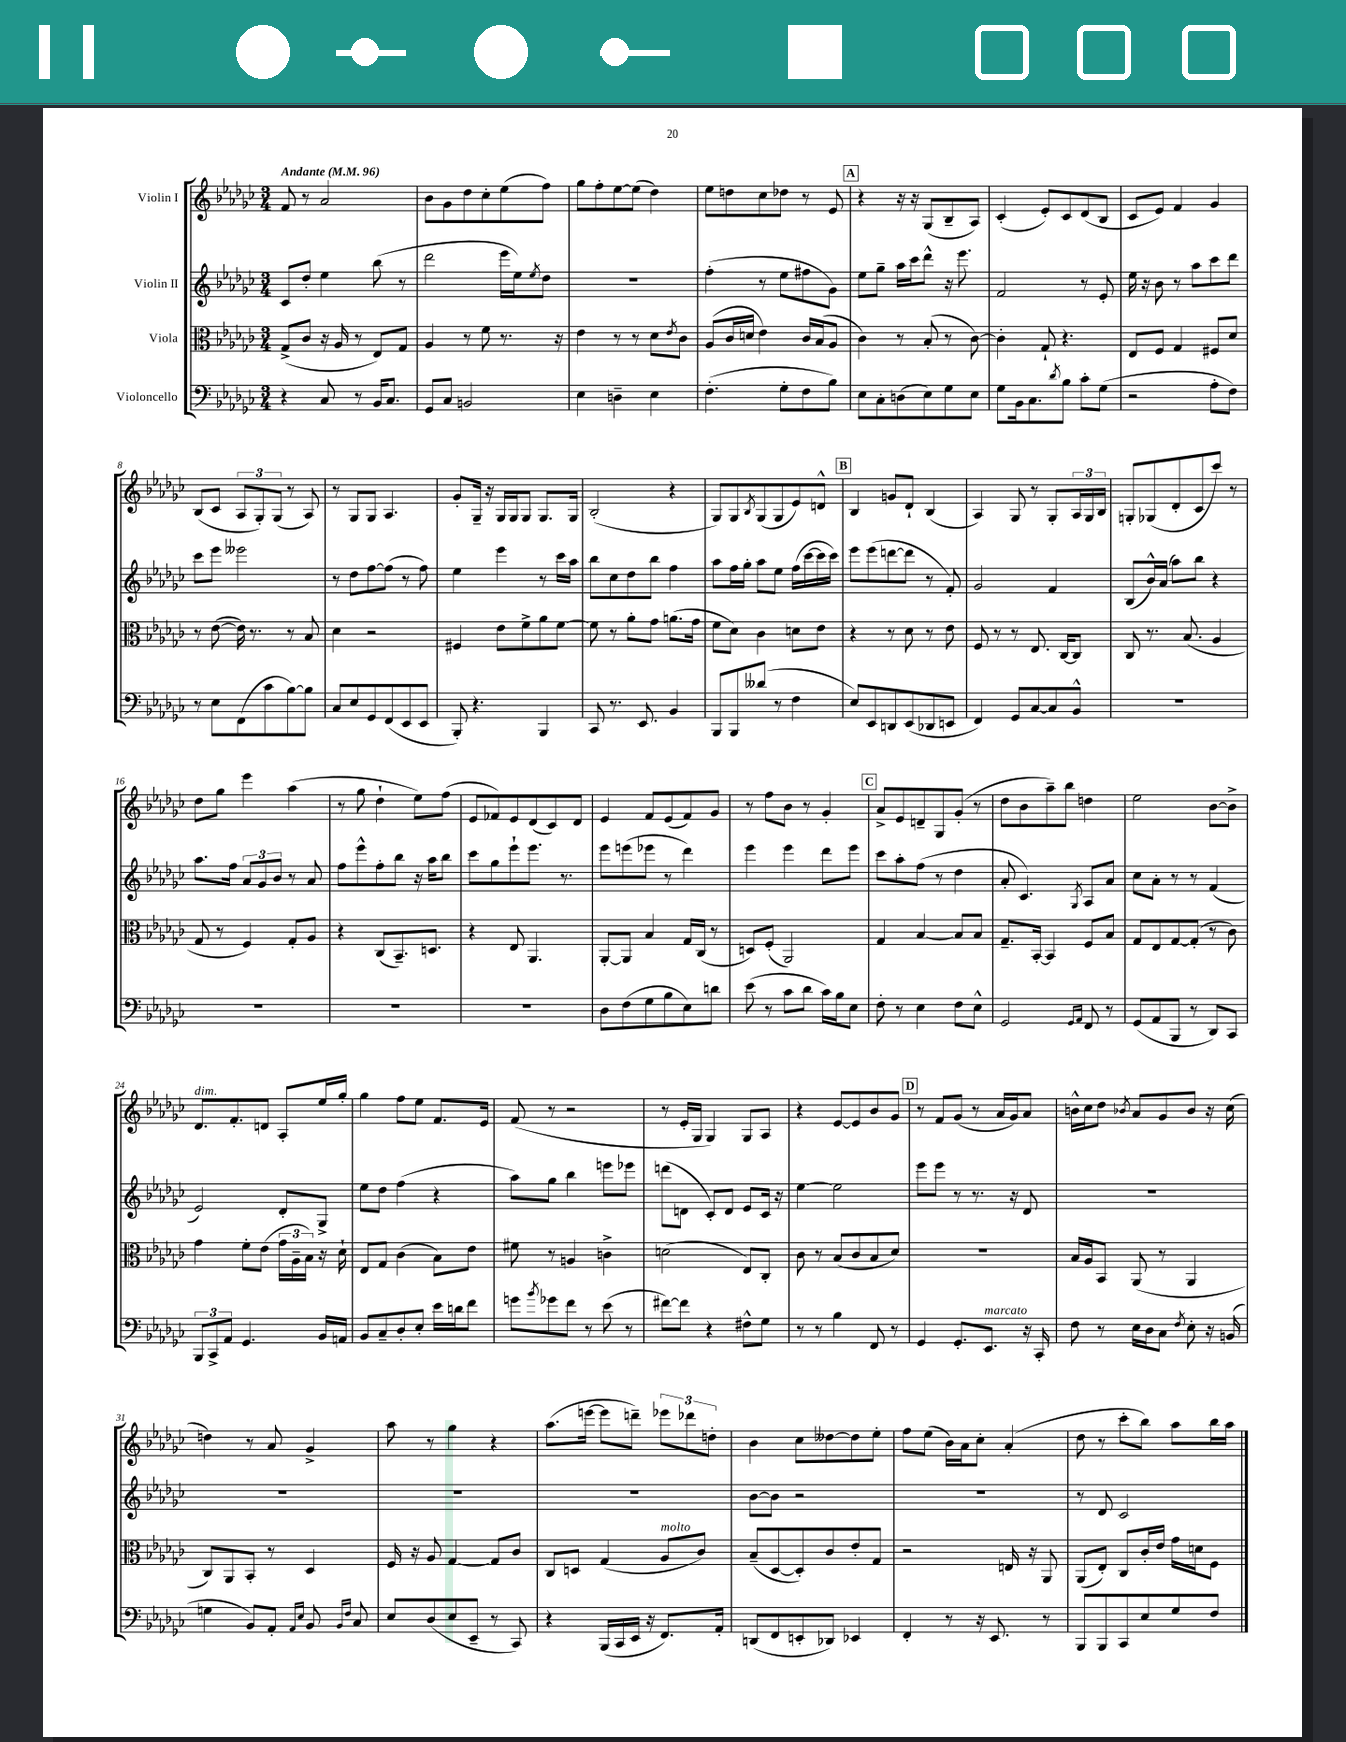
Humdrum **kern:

**kern	**kern	**kern	**kern
*part4	*part3	*part2	*part1
*staff4	*staff3	*staff2	*staff1
*I"Violoncello	*I"Viola	*I"Violin II	*I"Violin I
*clefF4	*clefC3	*clefG2	*clefG2
*k[b-e-a-d-g-c-]	*k[b-e-a-d-g-c-]	*k[b-e-a-d-g-c-]	*k[b-e-a-d-g-c-]
*M3/4	*M3/4	*M3/4	*M3/4
*MM96	*MM96	*MM96	*MM96
=1	=1	=1	=1
!	!	!	!LO:TX:a:B:t=Andante
4r	(8G-^/L	8c-/L	8f/
.	8c-/J	8dd-'/J	8r
8C-/	16r	4ee-\	2a-/
.	16A-/	.	.
8r	8r	.	.
16BB-/KL	8E-/L)	(8bb-\	.
8.C-/J	.	.	.
.	8G-/J	8r	.
=2	=2	=2	=2
8GG-/L	4A-/	2ddd-\	8b-\L
8C-/J	.	.	8g-\
2BBn/	8r	.	8dd-\
.	8f\	.	8cc-'\
.	8.r	16eee-\LL	(8ee-\
.	.	16ee-\J)	.
.	.	8qee-/	.
.	.	8dd-\J	8ff\J)
.	16r	.	.
=3	=3	=3	=3
4E-\	4e-\	2.r	8gg-\L
.	.	.	8ff'\
4Dn~\	8r	.	[8ee-\
.	8r	.	(8ee-\J]
4E-\	8d-\L	.	4dd-\)
.	8qe-/	.	.
.	8c-\J	.	.
=4	=4	=4	=4
(4.F'\	(8A-/L	(4ff'\	8ee-\L
.	16c-/L	.	8ddn\
.	16dn/JJ	.	.
.	4e-\)	8r	8cc-\
8G-'\L	.	8ee-\L	8dd-X\J
8F\	16c-/LL	8ff#X\	8r
.	(16B-/J	.	.
8B-\J)	8A-/J	8g-\J)	8e-/
!!LO:REH:place=s1:t=A
=5	=5	=5	=5
8E-\L	4c-\)	8ee-\L	4r
8C-'\	.	8gg-~\J	.
(8Dn\	8r	16aa-\LL	16r
.	.	16ccc-\J	16r
8E-\)	(8B-'/	8ddd-^^\J	(8G-/L
8G-\	8r	16r	8B-~/
.	.	8.eee-\	.
8E-\J	[8c-\)	.	8A-/J)
=6	=6	=6	=6
8G-\L	4c-'\]	2f/	(4c-'/
16BB-\k	.	.	.
8.C-\	.	.	.
.	8G-`/	.	8e-'/L)
8qd-/	.	.	.
8B-\J	4.r	.	8c-/
8c-'\L	.	8r	(8d-/
(8G-\J	.	8e-'/	8B-/J
=7	=7	=7	=7
2r	8E-/L	16ee-\	8c-/L
.	.	16r	.
.	8F/J	8b-\	8e-/J)
.	4G-/	8r	4f/
.	.	8aa-\L	.
8A-'\L	8F#X/L	8ccc-\	4g-/
8F\J)	8d-/J	8ddd-\J	.
!!LO:LB:g=z
=8	=8	=8	=8
8r	8r	8ccc-\L	(8B-/L
8E-\L	([8e-\	8eee-\J	8c-/J
(8FF\	16e-\])	2eee--X\	12A-/L
.	8.r	.	.
.	.	.	12G-'/)
8c-\	.	.	.
.	.	.	(12G-/J
[8B-\)	8r	.	8r
8B-\J]	8B-/	.	8A-/)
=9	=9	=9	=9
8C-/L	4d-\	8r	8r
8E-/	.	8dd-\L	8G-/L
8GG-/	2r	[8ff\	8G-/J
(8FF/	.	(8ff\J]	4.A-/
8EE-/	.	8r	.
8EE-/J	.	8ff\)	.
=10	=10	=10	=10
8BBB-'/)	4F#X/	4ee-\	8g-'/L
4.r	.	.	16G-~/Jk
.	.	.	16r
.	8e-\L	4eee-\	16G-/LL
.	.	.	16G-/J
.	8f^\	.	8G-/J
4BBB-/	8a-\	8r	8.G-/L
.	[8f\J	16ccc-\LL	.
.	.	16aa-\JJ	16G-/Jk
=11	=11	=11	=11
8CC-/	8f\]	8bb-\L	(2B-'/
8.r	8r	8cc-\	.
.	8a-'\L	8dd-\	.
8.EE-/	.	.	.
.	8g-\J	8bb-\J	.
4BB-/	(8.an\L	4ff\	4r
.	16g-\Jk	.	.
=12	=12	=12	=12
8BBB-/L	8f\L	8aa-\L	8G-/L)
8BBB-/	8d-\J)	16ff\L	8G-/
.	.	16gg-'\JJ	.
.	.	.	8qB-/
(8d--X/J	4c-\	8aa-\L	(8G-/
8r	.	8ee-\J	8G-/
4F\	8dn\L	(16ff\LL	8e-/)
.	.	[16ccc-\	.
.	8e-\J	16ccc-\]	8dn^^/J
.	.	16ccc-\JJ)	.
!!LO:REH:place=s1:t=B
=13	=13	=13	=13
8E-/L)	4r	8eee-\L	4B-/
8EE-/	.	(8eee-\	.
8DDn/	8r	[8dddn\	8gn/L
(8EE-/	8d-\	8ddd\J]	8d-`/J
8DD-X/	8r	8r	(4B-/
8EEn/J	8e-\	8f'/)	.
=14	=14	=14	=14
4FF/)	8F/	2g-/	4A-/)
.	8r	.	.
8GG-/L	8r	.	8G-/
[8C-/	8.E-/	.	8r
8C-/]	.	4f/	8G-'/L
.	[16C-/KL	.	.
8BB-^^/J	8C-/J]	.	24A-/L
.	.	.	24G-/
.	.	.	24B-/JJ
=15	=15	=15	=15
2.r	8C-/	(8B-/L	8Gn'/L
.	8.r	16b-^^/L)	(8G-X/
.	.	(16a-/JJ	.
.	.	8aa-\L)	8d-'/
.	(8.B-/	.	.
.	.	8bb-\J	8c-/
.	4A-/	4r	8ccc-/J)
.	.	.	8r
!!LO:LB:g=z
=16	=16	=16	=16
2.r	8G-/	8.aa-\L	8dd-\L
.	8r	.	8gg-\J
.	.	16ff\Jk	.
.	4F/)	12a-/L	4eee-\
.	.	12g-/	.
.	.	12b-/J	.
.	8G-'/L	8r	(4aa-\
.	8A-/J	8a-/	.
=17	=17	=17	=17
2.r	4r	8ff\L	8r
.	.	8eee-^^\	8gg-\
.	(8C-/L	8ff'\	4dd-`\
.	8.BB-~/)	8bb-\J	.
.	.	16r	8ee-\L)
.	8.Dn/J	16aa-\KL	.
.	.	8bb-\J	(8ff\J
=18	=18	=18	=18
2.r	4r	8ccc-\L	8e-/L
.	.	8gg-\	8f-X/)
.	8E-/	8eee-`\	8e-/
.	4.AA-/	8.eee-\J	(8d-/
.	.	.	8c-/)
.	.	8.r	.
.	.	.	8d-/J
=19	=19	=19	=19
8D-\L	[8AA-'/L	8eee-\L	4e-/
(8F\	8AA-/J]	(8eeen\	.
8G-\	4B-/	8eee-X\J	8f/L
8B-\	.	8r	(8e-/
8E-\)	16G-/LL	4ddd-\)	8f/)
.	(16C-/JJ	.	.
8dn\J	8r	.	8g-/J
=20	=20	=20	=20
(8e-\	8Dn/L)	4eee-\	8r
8r	(8F'/J	.	8ff\L
8c-\L	2AA-/)	4eee-\	8b-\J
8d-\J	.	.	8r
16c-\LL)	.	8ddd-\L	4g-'/
16B-\J	.	.	.
8E-\J	.	8eee-\J	.
!!LO:REH:place=s1:t=C
=21	=21	=21	=21
8F'\	4G-/	8ccc-\L	8a-^/L
8r	.	8aa-'\	8e-/
4E-\	[4B-/	(8ff\J	8dn~/
.	.	8r	8G-/
8F\L	8B-/L]	4dd-\	(8g-'/J
8E-^^\J	8B-/J	.	8r
=22	=22	=22	=22
2GG-/	8.G-~/L	8a-'/	8dd-\L
.	.	4.c-/)	8b-\
.	[16BB-'/Jk	.	.
.	4BB-/]	.	8aa-~\)
.	.	.	8bb-\J
16qqGG-/LL	.	.	.
16qqAA-/JJ	.	8qG-/	.
8FF/	8F/L	8A-/L	4ddn\
8r	8B-/J	8a-/J	.
=23	=23	=23	=23
(8GG-/L	8G-/L	8cc-\L	2ee-\
8AA-/	8E-/	8a-'\J	.
8BBB-/J	[8G-/	8r	.
8r	(8G-'/J]	8r	.
8DD-/L)	8r	(4f/	[8b-\L
8CC-/J	8c-\)	.	8b-^\J]
!!LO:LB:g=z
=24	=24	=24	=24
!	!	!	!LO:TX:a:i:t=dim.
12BBB-/L	4g-\	2e-/)	8.d-/L
12CC-^/	.	.	.
12AA-/J	.	.	.
.	.	.	8.f'/
4.GG-/	8f'\L	.	.
.	(8e-\J	.	8dn/J
.	24g-\LL	8d-'/L	8A-'/L
.	24A-~\	.	.
.	24B-\JJ)	.	.
16BB-/LL	16r	8G-^/J	16ee-/L
16AAn/JJ	16d-`\	.	16gg-'/JJ
=25	=25	=25	=25
8BB-/L	8E-/L	8ee-\L	4gg-\
8C-~/	8G-/J	8dd-\J	.
8D-'/	(4c-\	(4ff\	8ff\L
8E-'/J	.	.	8ee-\J
16e-\LL	8B-\L)	4r	8.f/L
16dn\J	.	.	.
8f\J	8e-\J	.	.
.	.	.	16e-/Jk
=26	=26	=26	=26
8gn\L	8f#X\	8aa-\L)	(8f/
8qb-/	.	.	.
8g-X\	8r	8gg-\J	8r
8f\J	4An/	4bb-\	2r
8r	.	.	.
(8e-\	4cn^\	8eeen\L	.
8r	.	8eee-X\J	.
=27	=27	=27	=27
[8f#X\L)	(2dn\	(8dddn\L	8r
8f#\J]	.	8dn\J	16e-'/LL
.	.	.	16G-/JJ
4r	.	8c-'/L)	4G-/)
.	.	8d/J	.
8F#X^^\L	8E-/L)	8e-/L	8G-/L
8G-\J	8C-'/J	16c-/Jk	8A-/J
.	.	16r	.
=28	=28	=28	=28
8r	8c-\	[4ee-\	4r
8r	8r	.	.
4B-\	(8B-/L	2ee-\]	[8e-/L
.	8c-/	.	8e-/]
8FF/	8B-/	.	8b-/
8r	8d-/J)	.	8g-/J
!!LO:REH:place=s1:t=D
=29	=29	=29	=29
4GG-/	2.r	8eee-\L	8r
.	.	8eee-\J	8f/L
8.GG-'/L	.	8r	(8g-/J
.	.	8.r	8r
!LO:TX:a:i:t=marcato	!	!	!
8.EE-/J	.	.	.
.	.	.	16a-/LL
.	.	16r	16g-/J)
16r	.	8d-/	8a-/J
16CC-'/	.	.	.
=30	=30	=30	=30
8F\	16B-/LL	2.r	16bn^^\LL
.	16A-/J	.	16cc-\J
8r	8BB-/J	.	8dd-\J
.	.	.	8qb-X/
16E-\LL	(8AA-/	.	8a-/L
16D-\J	.	.	.
8C-\J	8r	.	8g-/
8qF/	.	.	.
8E-'\	4AA-/	.	8b-/J
16r	.	.	16r
(16BBn/	.	.	(16cc-\
!!LO:LB:g=z
=31	=31	=31	=31
4Gn\	8C-/L)	2.r	4ddn\)
.	8AA-/	.	.
8BB-/L)	8BB-'/J	.	8r
8AA-'/J	8r	.	8a-/
16qqAA-/LL	.	.	.
16qqE-/JJ	.	.	.
8BB-/	4D-/	.	4g-^/
16qqBB-/LL	.	.	.
16qqF/JJ	.	.	.
8C-/	.	.	.
=32	=32	=32	=32
8E-/L	16F/	2.r	8aa-\
.	16r	.	.
(8D-/	8A-/	.	8r
8E-/	[4G-/	.	4gg-\
8EE-~/J	.	.	.
8r	8G-/L]	.	4r
8CC-/)	8c-/J	.	.
=33	=33	=33	=33
4r	8C-/L	2.r	(8.aa-\L
.	8Dn/J	.	.
.	.	.	[16eeen\Jk
(16BBB-/LL	(4G-/	.	8eee\L]
16CC-/	.	.	.
16EE-/JJ	.	.	8dddn~\J)
16r	.	.	.
!	!LO:TX:a:i:t=molto	!	!
8.FF/L)	8A-/L	.	12eee-X\L
.	.	.	12ddd-X\
.	8c-/J)	.	.
.	.	.	12ddn'\J
16AA-'/Jk	.	.	.
=34	=34	=34	=34
(8DDn/L	(8B-~/L	[8b-\L	4b-\
8FF/	[8D-/	8b-\J]	.
8EEn'/	8D-'/])	2r	8cc-\L
8DD-X/J)	8c-/	.	[8dd--X\
4EE-X/	8e-'/	.	8dd--\]
.	8G-/J	.	8ee-'\J
=35	=35	=35	=35
4FF'/	2r	2.r	8ff\L
.	.	.	(8ee-\J
8r	.	.	16b-\LL)
.	.	.	16a-\J
16r	.	.	8cc-'\J
8.EE-/	.	.	.
.	16En/	.	(4a-'/
.	16r	.	.
8r	8AA-/	.	.
=36	=36	=36	=36
8BBB-/L	(8AA-/L	8r	8dd-\
8BBB-/	8E-'/J)	8d-/	8r
8CC-/	8C-/L	2c-/	8ccc-'\L
8E-/	16c-'/L	.	8bb-\J)
.	16e-/JJ	.	.
8G-/	16g-\LL	.	8aa-\L
.	16dn\J	.	.
8F/J	8F\J	.	16bb-\L
.	.	.	16aa-\JJ
==	==	==	==
*-	*-	*-	*-
